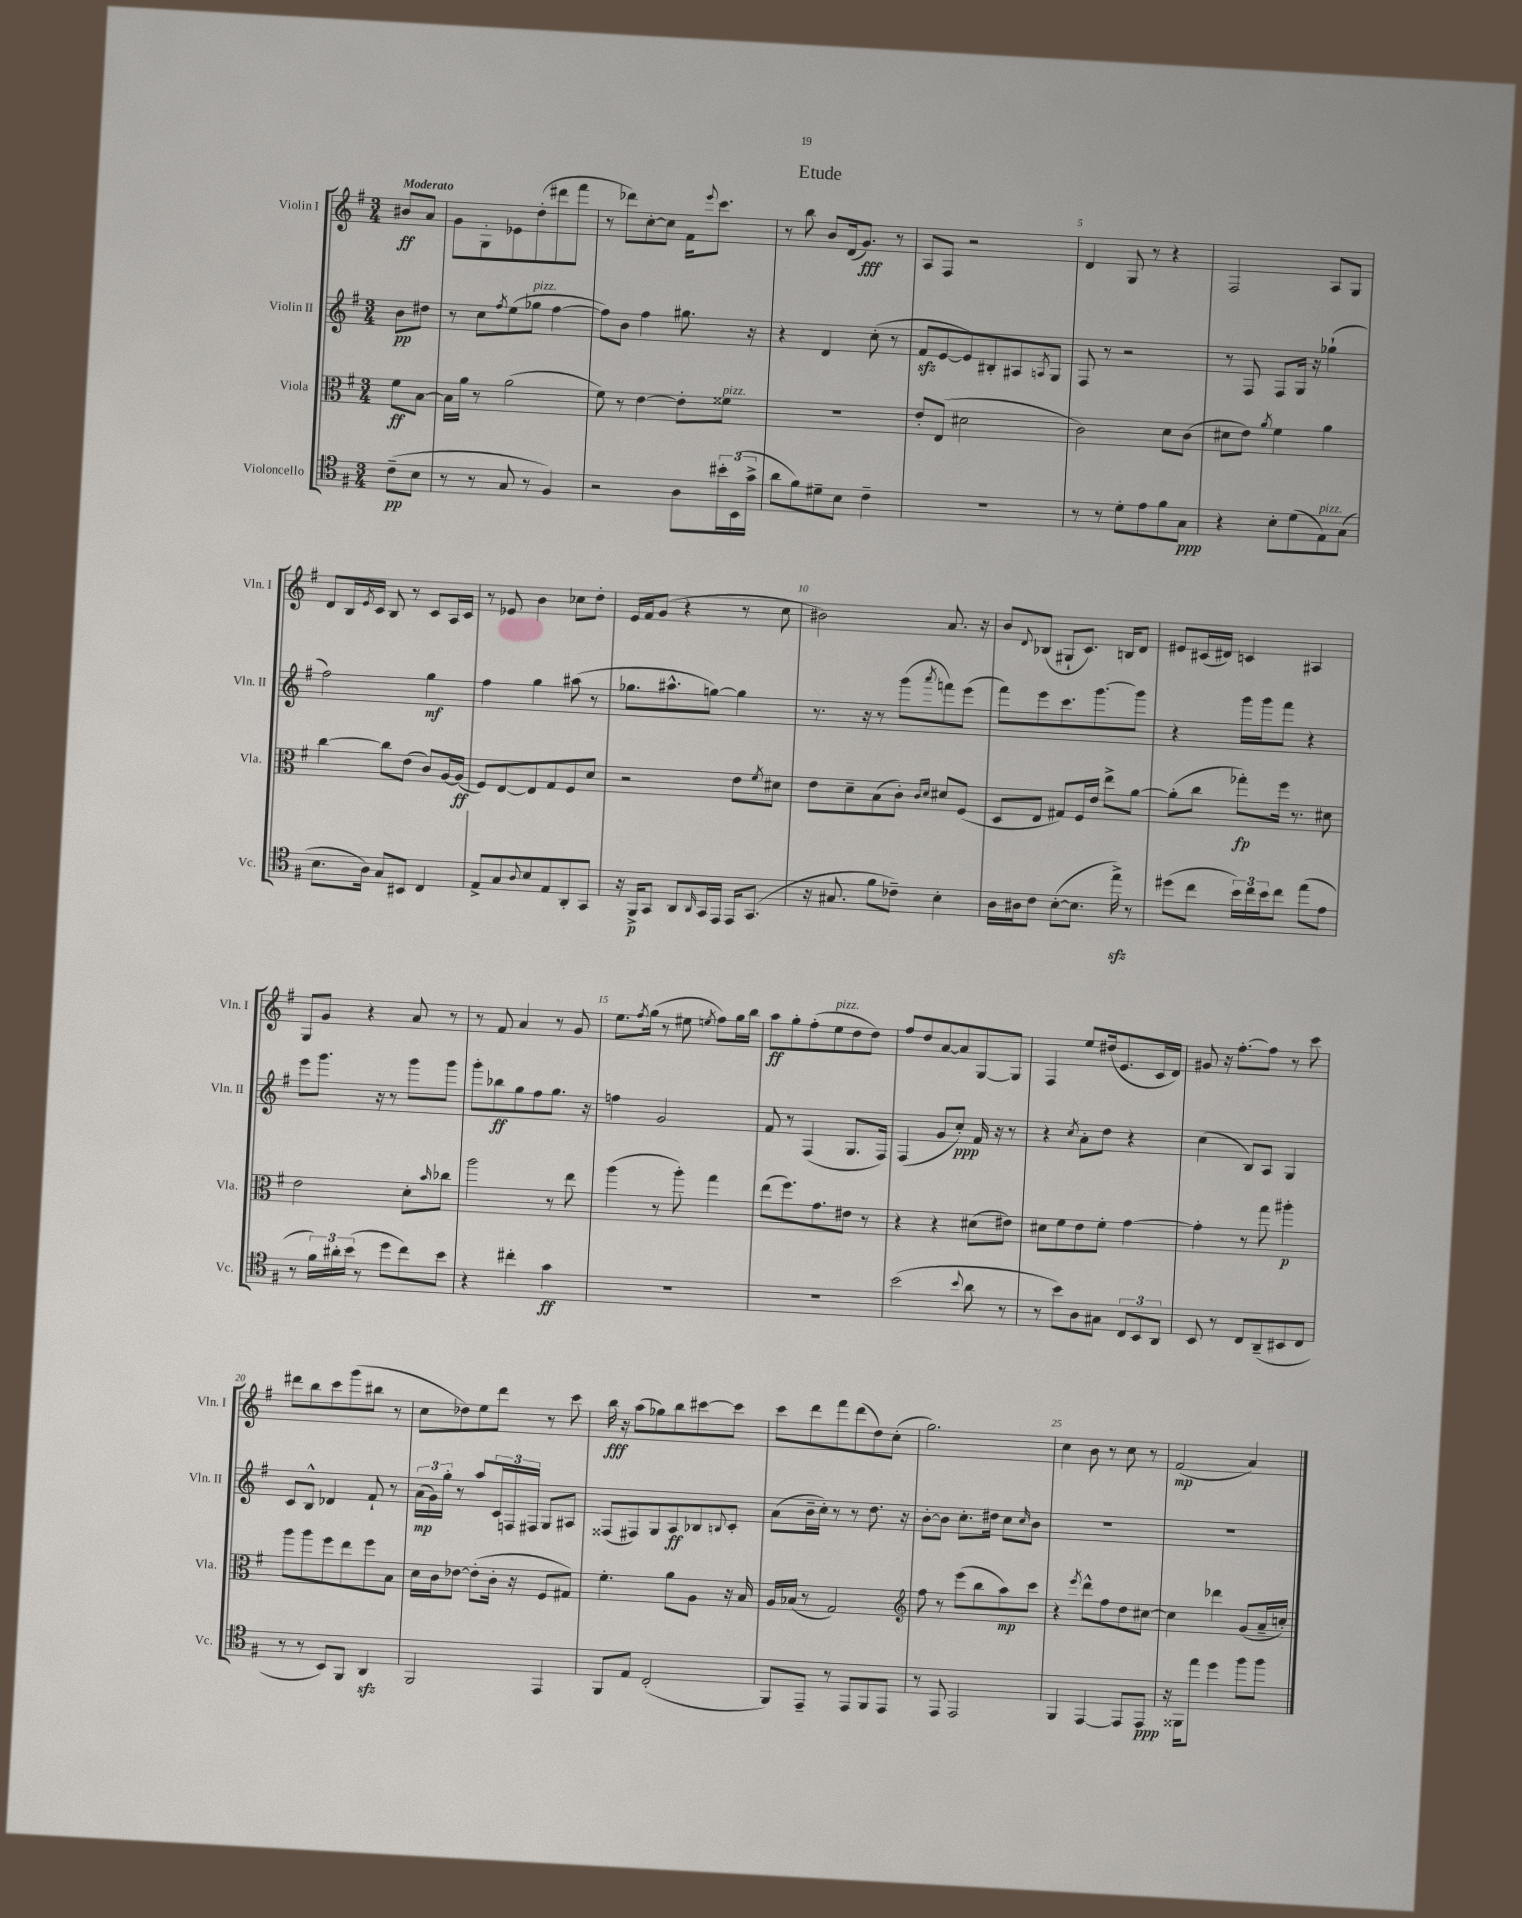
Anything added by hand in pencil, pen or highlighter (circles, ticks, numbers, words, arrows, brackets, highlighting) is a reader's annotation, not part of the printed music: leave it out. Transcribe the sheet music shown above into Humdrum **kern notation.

**kern	**kern	**kern	**kern
*staff4	*staff3	*staff2	*staff1
*clefC4	*clefC3	*clefG2	*clefG2
*k[f#]	*k[f#]	*k[f#]	*k[f#]
*M3/4	*M3/4	*M3/4	*M3/4
(8c~\L	8f#\L	8b\L	8b#/L
8B\J	[8B\J	8dd#\J	8a/J
=	=	=	=
8r	16B\]LL	8r	8g\L
.	16a\JJ	.	.
8r	8r	8cc\L	8G'\
.	.	8qff#/	.
8G/	(2a\	(8ee\	8e-\
8r	.	8gg-\J	(8dd'\
4F#/)	.	[4ff#\	8ddd#\
.	.	.	8fff#\J
=	=	=	=
2r	8f#\)	8ff#\]L)	8r
.	8r	8b\J	8ddd-\L)
.	[4e\	4ff#\	[8cc'\
.	.	.	8cc\]J
8A\L	8e'\]L	8.gg#\	16f#\LK
.	.	.	8qqeee/
.	.	.	8.ccc\J
24b#'\L	8f##\J	.	.
(24BB\	.	.	.
.	.	16r	.
24g^\JJ	.	.	.
=	=	=	=
8a\L	2.r	4r	8r
8f#\)	.	.	8bb\
8d#~\	.	4d/	8b/L
8B\J	.	.	(16d/k
.	.	.	8.g/J)
4c~\	.	(8cc'\	.
.	.	8r	8r
=	=	=	=
2.r	8e'/L	8f#/L	8A/L
.	(8E/J	[8e/	8F#/J
.	2d#\	8e/])	2r
.	.	8B#'/	.
.	.	8A#/	.
.	.	8qA/	.
.	.	8G/J	.
=	=	=	=
8r	2c\)	8F#/	4d/
8r	.	8r	.
8d'\L	.	2r	8G/
8e\	.	.	8r
8f#\	8d\L	.	4r
8G\J	(8c\J	.	.
=	=	=	=
4r	8d#\L	8r	2F#/
.	8e\J)	8F#/	.
.	8qa/	.	.
8B'\L	4f#\	8F#/L	.
(8d\	.	16G/Jk	.
.	.	16r	.
8E\)	4a\	(4gg-`\	8A/L
(8G\J	.	.	8G/J
=	=	=	=
8.B\L	[4cc\	2ff#\)	8d/L
.	.	.	16B/L
.	.	.	8qe/
16A\Jk)	.	.	16c/JJ
8G/L	8cc\]L	.	8B/
8BB#/J	(8e\J	.	8r
4C/	8c/L)	4gg\	8c/L
.	[16A/L	.	16A/L
.	(16A/]JJ	.	16c/JJ
=	=	=	=
8E^/L	8F#/L)	4ff#\	8r
8G/	[8E/	.	8e-/
8qqA/	.	.	.
8B/	8E/]	4gg\	4b\
8E/	8G/	.	.
8AA'/	8F#/	(8aa#\	8cc-\L
8GG/J	8d/J	8r	8dd'\J
=	=	=	=
16r	2r	8.gg-\L	16e/LL
16FF#^/LK	.	.	16f#/J
8GG/J	.	.	(8g/J
.	.	8.aa#^^\	.
8AA/L	.	.	4r
16qqAA/	.	.	.
16GG/L	.	[8gg\J)	.
16EE/JJ	.	.	.
16EE/LK	8e\L	4gg\]	8r
(8.GG/J	.	.	.
.	8qf#/	.	.
.	8d#\J	.	8cc\
=	=	=	=
16r	8e\L	8.r	2b#\)
8.G#/	.	.	.
.	8d~\	.	.
.	.	16r	.
8f#\L	(8B\	8r	.
8c-~\J)	8c'\J)	(8ggg\L	.
.	16qqc/LL	.	.
.	16qqd/JJ	8qaaa/	.
4B'\	8d#/L	8fff\)	8.a/
.	(8F#/J	(8eee\J	.
.	.	.	16r
=	=	=	=
16A\LL	8D/L	8fff#\L)	8b/L
16A#\J	.	.	.
.	.	.	8qqd/
8c\J	8E/J	8eee\	(8B-/J
([8B'\L	8G#/L)	8.ccc\	8G#`/L
8.B\]J	16F#/L	.	8.c/J)
.	16e/JJ	[8.ggg\	.
.	8ee^\L	.	.
16ee^\)	.	.	16B/LK
8r	[8a\J	8ggg\]J	8d/J
=	=	=	=
(8dd#\L	(8a'\]L	4r	8e#/L
8cc\J	8cc\J	.	(16c#/L
.	.	.	16d#/JJ)
24b\LL)	8gg-'\L)	16ggg\LL	4c/
24cc\	.	.	.
.	.	16ggg\J	.
24b\J	.	.	.
8cc\J	16ff#\Jk	8fff#\J	.
.	8.r	.	.
(8ee\L	.	4r	4A#/
8e\J	8d#\	.	.
=	=	=	=
8r	2e\	8eee\L	8G/L
24f#\LL)	.	8.ggg\J	8g/J
24a#'\	.	.	.
(24b\JJ	.	.	.
8r	.	.	4r
.	.	16r	.
8dd\L	.	8r	.
8cc\)	8d'\L	8ggg\L	8a/
.	16qqb/	.	.
8b\J	8cc-\J	8ggg\J	8r
=	=	=	=
4r	2aa\	8ggg'\L	8r
.	.	8bb-\	8f#/
4cc#'\	.	8gg\	4a/
.	.	8ff#\	.
4g\	8r	8.gg\J	8r
.	8ee\	.	8g/
.	.	16r	.
=	=	=	=
2.r	(4aa\	4ff\	8.ee\L
.	.	.	8qff#/
.	.	.	(16gg\Jk
.	8r	2g/	8r
.	8aa'\)	.	8ee#\
.	.	.	8qee/
.	4gg\	.	8ff#\L)
.	.	.	16gg\L
.	.	.	16bb\JJ
=	=	=	=
2.r	(8ee\L	8f#/	8aa\L
.	8.ff#\)	8r	8gg'\
.	.	(4F#/	(8ff#'\
.	8.g\	.	.
.	.	.	8ee\
.	8e#\J	8.G/L	8dd\
.	8r	.	8dd\J)
.	.	16F#/Jk)	.
=	=	=	=
(2b\	4r	(4F#/	8ff#/L
.	.	.	8dd/
.	4r	8g/L	[8a/
.	.	8cc'/J)	8a/]
8qqb/	.	.	.
8a\	(8d#\L	16f#/	[8G/
.	.	16r	.
8r	8e#\J)	8r	8G/]J
=	=	=	=
8r	8d#\L	4r	4F#/
8b\L)	8f#\	.	.
.	.	8qcc/	.
8A\	8e\	8a'\L	8ee/L
8G#\J	8f#'\J	8dd\J	(16dd#/k
.	.	.	8.e/
12C/L	[4g\	4r	.
12BB/	.	.	.
.	.	.	16c/L
12AA/J	.	.	.
.	.	.	16d/JJ)
=	=	=	=
8BB/	4g'\]	(4cc\	8g#/
8r	.	.	16r
.	.	.	[8.ff#'\L
8C/L	8r	8B/L)	.
(8AA~/	8gg\	8A/J	8ff#\]J
8BB#/	4aa#'\	4G/	8r
8C/J	.	.	8ccc\
=	=	=	=
8r	8aa\L	8c/L	8ddd#\L
8r	8aa\	8B^^/J	8bb\
8BB/L)	8ff#\	4d-/	8ccc\
8FF#/J	8ee\	.	(8ggg\
4AA/	8ff#\	8f#`/	8bb#\J
.	8B\J	8r	8r
=	=	=	=
2FF#/	16d\LL	(24a\LL	8cc\L
.	.	24g\)	.
.	16c\J	.	.
.	.	24gg'\JJ	.
.	[8e-\J	8r	8dd-\)
.	(8e-'\]L	8aa/L	8ee\
.	16c'\Jk	24c/L	8ddd\J
.	.	24F/	.
.	16r	.	.
.	.	24F#/JJ	.
4EE/	8F#/L	8G/L	8r
.	8G#/J)	8A#/J	8ccc\
=	=	=	=
8FF#/L	4.f#'\	(8F##/L	16bb\
.	.	.	16r
8E/J	.	8F#/)	(8aa\L
(2C'/	.	8G/	8gg-\)
.	8a\L	8A/	8bb\
.	8A\J	8B-/	[8ccc#\
.	.	8qqB/	.
.	16r	8c'/J	8ccc#\]J
.	16B/	.	.
=	=	=	=
8FF#/L)	16A/LL	(8a\L	8ccc\L
.	(16B-/JJ	.	.
8EE~/J	8r	16b~\L	8ddd\
.	.	16cc'\JJ)	.
8r	2G/)	8r	8fff#\
8EE/L	.	8r	(8ddd\
8FF#/	.	8.dd\	8dd\)
8EE/J	.	.	(8cc'\J
.	.	16r	.
=	=	=	=
*	*clefG2	*	*
8r	8ff#\	[8b'\L	2.gg\)
8EE/	8r	8b\]J	.
2EE/	(8eee\L	8.cc'\L	.
.	8bb\	.	.
.	.	16dd#\Jk	.
.	8aa\)	8cc\L	.
.	.	16qqcc/	.
.	8ccc\J	8b\J	.
=	=	=	=
4FF#/	4r	2.r	4cc\
.	8qeee/	.	.
[4EE/	8ddd^^\L	.	8b\
.	8ff#\	.	8r
8EE/]L	8dd\	.	8cc\
8EE/J	[8cc#\J	.	8r
=	=	=	=
16r	4cc#\]	2.r	(2f#/
16FF##\LK	.	.	.
8ee\J	.	.	.
4dd\	4ddd-\	.	.
8ff#\L	(8g/L	.	4a/)
8ff#\J	16a~/L	.	.
.	16cc'/JJ)	.	.
==	==	==	==
*-	*-	*-	*-
